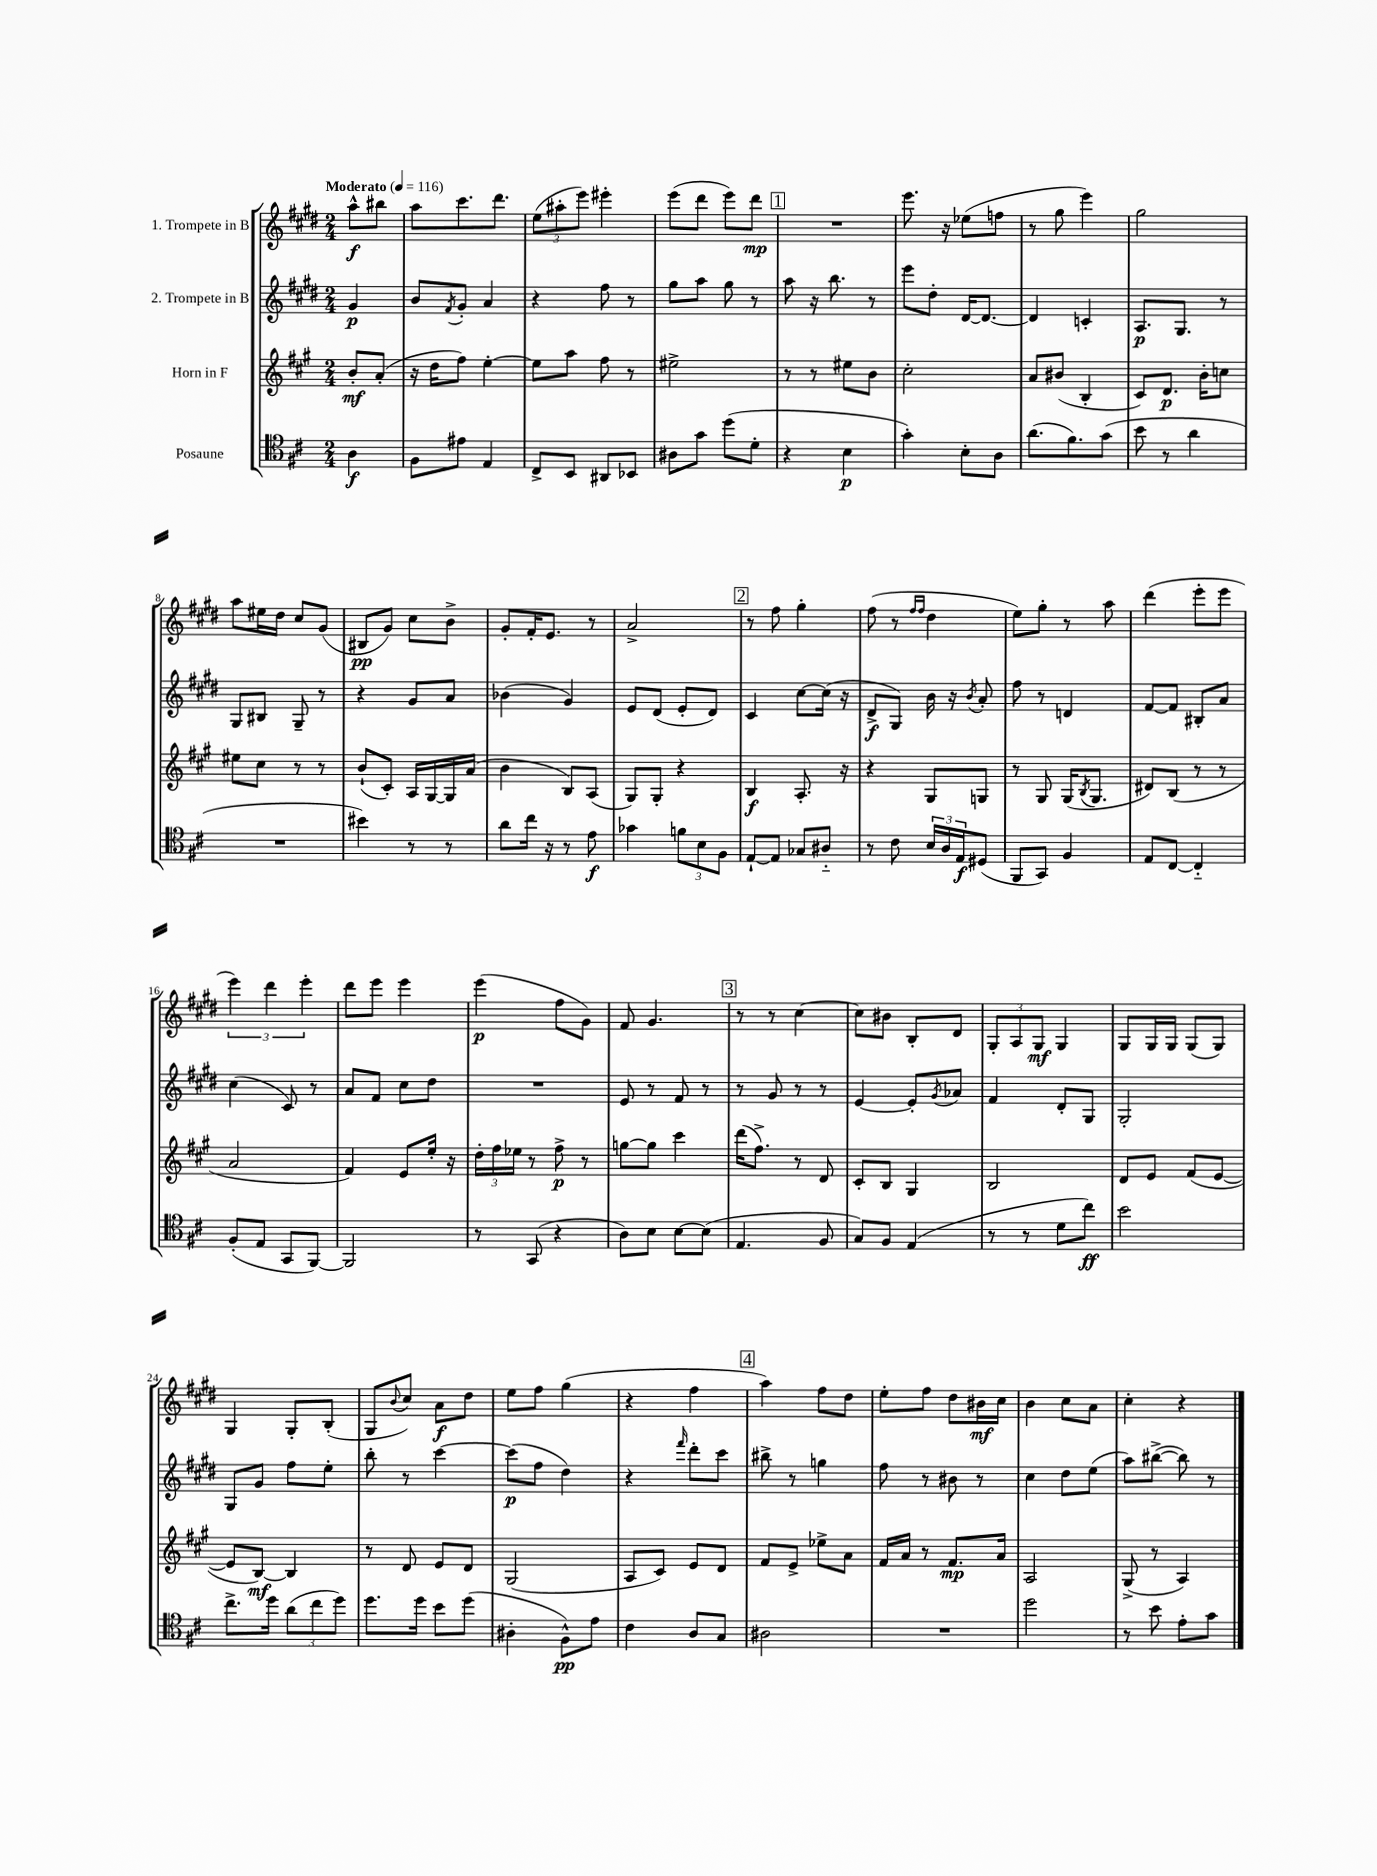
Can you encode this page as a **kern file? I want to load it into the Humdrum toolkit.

**kern	**kern	**kern	**kern
*staff4	*staff3	*staff2	*staff1
*clefC4	*clefG2	*clefG2	*clefG2
*k[f#c#]	*k[f#c#g#]	*k[f#c#g#d#]	*k[f#c#g#d#]
*M2/4	*M2/4	*M2/4	*M2/4
*MM116	*MM116	*MM116	*MM116
4A	8b'	4g#	8aa^^
.	(8a'	.	8bb#
=	=	=	=
8F#	16r	8b	8aa
.	16dd	.	.
.	.	8qf#	.
8e#	8ff#)	8g#'	8.ccc#
4E	[4ee'	4a	.
.	.	.	8.ddd#
=	=	=	=
8C#^	8ee]	4r	(12ee
.	.	.	12aa#'
8BB	8aa	.	.
.	.	.	12eee)
8AA#	8ff#	8ff#	4eee#'
8BB-	8r	8r	.
=	=	=	=
8A#	2ee#^	8gg#	(8eee
8g	.	8aa	8ddd#
(8dd	.	8gg#	8eee)
8d'	.	8r	8ddd#
=	=	=	=
4r	8r	8aa	2r
.	8r	16r	.
.	.	8.bb	.
4B	8ee#	.	.
.	8b	8r	.
=	=	=	=
4g')	2cc#'	8eee	8.eee
.	.	8dd#'	.
.	.	.	16r
8B'	.	[16d#	(8ee-
.	.	8.d#_	.
8A	.	.	8ff
=	=	=	=
(8.a	8a	4d#]	8r
.	(8b#	.	8gg#
8.f#)	.	.	.
.	4B'	4c'	4eee)
(8g	.	.	.
=	=	=	=
8b	8c#)	8.A	2gg#
8r	8.d	.	.
.	.	8.G#	.
4a	.	.	.
.	16b'	.	.
.	8cc	8r	.
=	=	=	=
2r	8ee#	8G#	8aa
.	8cc#	8B#	16ee#
.	.	.	16dd#
.	8r	8G#~	8cc#
.	8r	8r	(8g#
=	=	=	=
4b#)	(8b`	4r	8B#
.	8c#')	.	8g#)
8r	16A	8g#	8cc#
.	[16G#	.	.
8r	16G#]	8a	8b^
.	(16a	.	.
=	=	=	=
8a	4b	(4b-	8g#'
16cc#	.	.	16f#'
16r	.	.	8.e
8r	8B)	4g#)	.
8e	(8A	.	8r
=	=	=	=
4g-	8G#)	8e	2a^
.	8G#'	(8d#	.
12f	4r	8e'	.
12B	.	.	.
.	.	8d#)	.
12F#	.	.	.
=	=	=	=
[8E`	4B	4c#	8r
8E]	.	.	8ff#
8G-	8.A'	[8cc#	4gg#'
8A#'~	.	(16cc#]	.
.	16r	16r	.
=	=	=	=
8r	4r	8d#^	(8ff#
8c#	.	8G#)	8r
.	.	.	16qqff#
.	.	.	16qqff#
24B	8G#	16b	4dd#
24A	.	.	.
.	.	16r	.
24E	.	.	.
.	.	8qb	.
(8D#	8G	8a'	.
=	=	=	=
8FF#	8r	8ff#	8ee)
8GG)	8G#	8r	8gg#'
4F#	(16G#	4d	8r
.	8qB	.	.
.	8.G#	.	.
.	.	.	8aa
=	=	=	=
8E	8d#)	[8f#	(4ddd#
[8C#	(8B	8f#]	.
4C#'~]	8r	8B#'	8eee'
.	8r	8a	8eee
=	=	=	=
(8F#'	2a	(4cc#	6eee)
8E	.	.	.
.	.	.	6ddd#
8GG	.	8c#)	.
.	.	.	6eee'
[8FF#)	.	8r	.
=	=	=	=
2FF#]	4f#)	8a	8ddd#
.	.	8f#	8eee
.	8e	8cc#	4eee
.	16ee'	8dd#	.
.	16r	.	.
=	=	=	=
8r	24dd'	2r	(4eee
.	24ff#	.	.
.	24ee-	.	.
(8GG	8r	.	.
4r	8ff#^	.	8ff#
.	8r	.	8g#)
=	=	=	=
8A)	[8gg	8e	8f#
8B	8gg]	8r	4.g#
[8B	4ccc#	8f#	.
(8B]	.	8r	.
=	=	=	=
4.E	(16ddd	8r	8r
.	8.ff#^)	.	.
.	.	8g#	8r
.	8r	8r	[4cc#
8F#	8d	8r	.
=	=	=	=
8G)	8c#'	[4e	8cc#]
8F#	8B	.	8b#
(4E	4G#	8e']	8B'
.	.	8qg#	.
.	.	8a-	8d#
=	=	=	=
8r	2B	4f#	12G#'
.	.	.	12A
8r	.	.	.
.	.	.	12G#
8d	.	8d#'	4G#
8cc#)	.	8G#	.
=	=	=	=
2b	8d	2G#'	8G#
.	8e	.	16G#
.	.	.	16G#
.	(8f#	.	(8G#
.	[8e	.	8G#)
=	=	=	=
8.cc#^	8e]	8G#	4G#
.	[8B)	8g#	.
16dd	.	.	.
(12a	4B]	8ff#	8G#'
12cc#	.	.	.
.	.	8ee'	(8B'
12dd)	.	.	.
=	=	=	=
8.dd	8r	8bb'	8G#
.	.	.	8qqb
.	8d	8r	8cc#)
16dd	.	.	.
8b	8e	[4ccc#	8a
(8dd	8d	.	8dd#
=	=	=	=
4A#'	(2G#	(8ccc#]	8ee
.	.	8ff#	8ff#
8F#^^)	.	4dd#)	(4gg#
8e	.	.	.
=	=	=	=
4c#	8A	4r	4r
.	8c#)	.	.
.	.	16qqfff#	.
8A	8e	8ddd#'	4ff#
8G	8d	8ccc#	.
=	=	=	=
2A#	8f#	8bb#^	4aa)
.	8e^	8r	.
.	8ee-^	4gg	8ff#
.	8a	.	8dd#
=	=	=	=
2r	16f#	8ff#	8ee'
.	16a	.	.
.	8r	8r	8ff#
.	8.f#	8b#	8dd#
.	.	8r	16b#
.	16a	.	16cc#
=	=	=	=
2dd	2A	4cc#	4b
.	.	8dd#	8cc#
.	.	(8ee	8a
=	=	=	=
8r	(8G#^	8aa)	4cc#'
8b	8r	([8bb#^	.
8e'	4A)	8bb#])	4r
8g	.	8r	.
==	==	==	==
*-	*-	*-	*-
